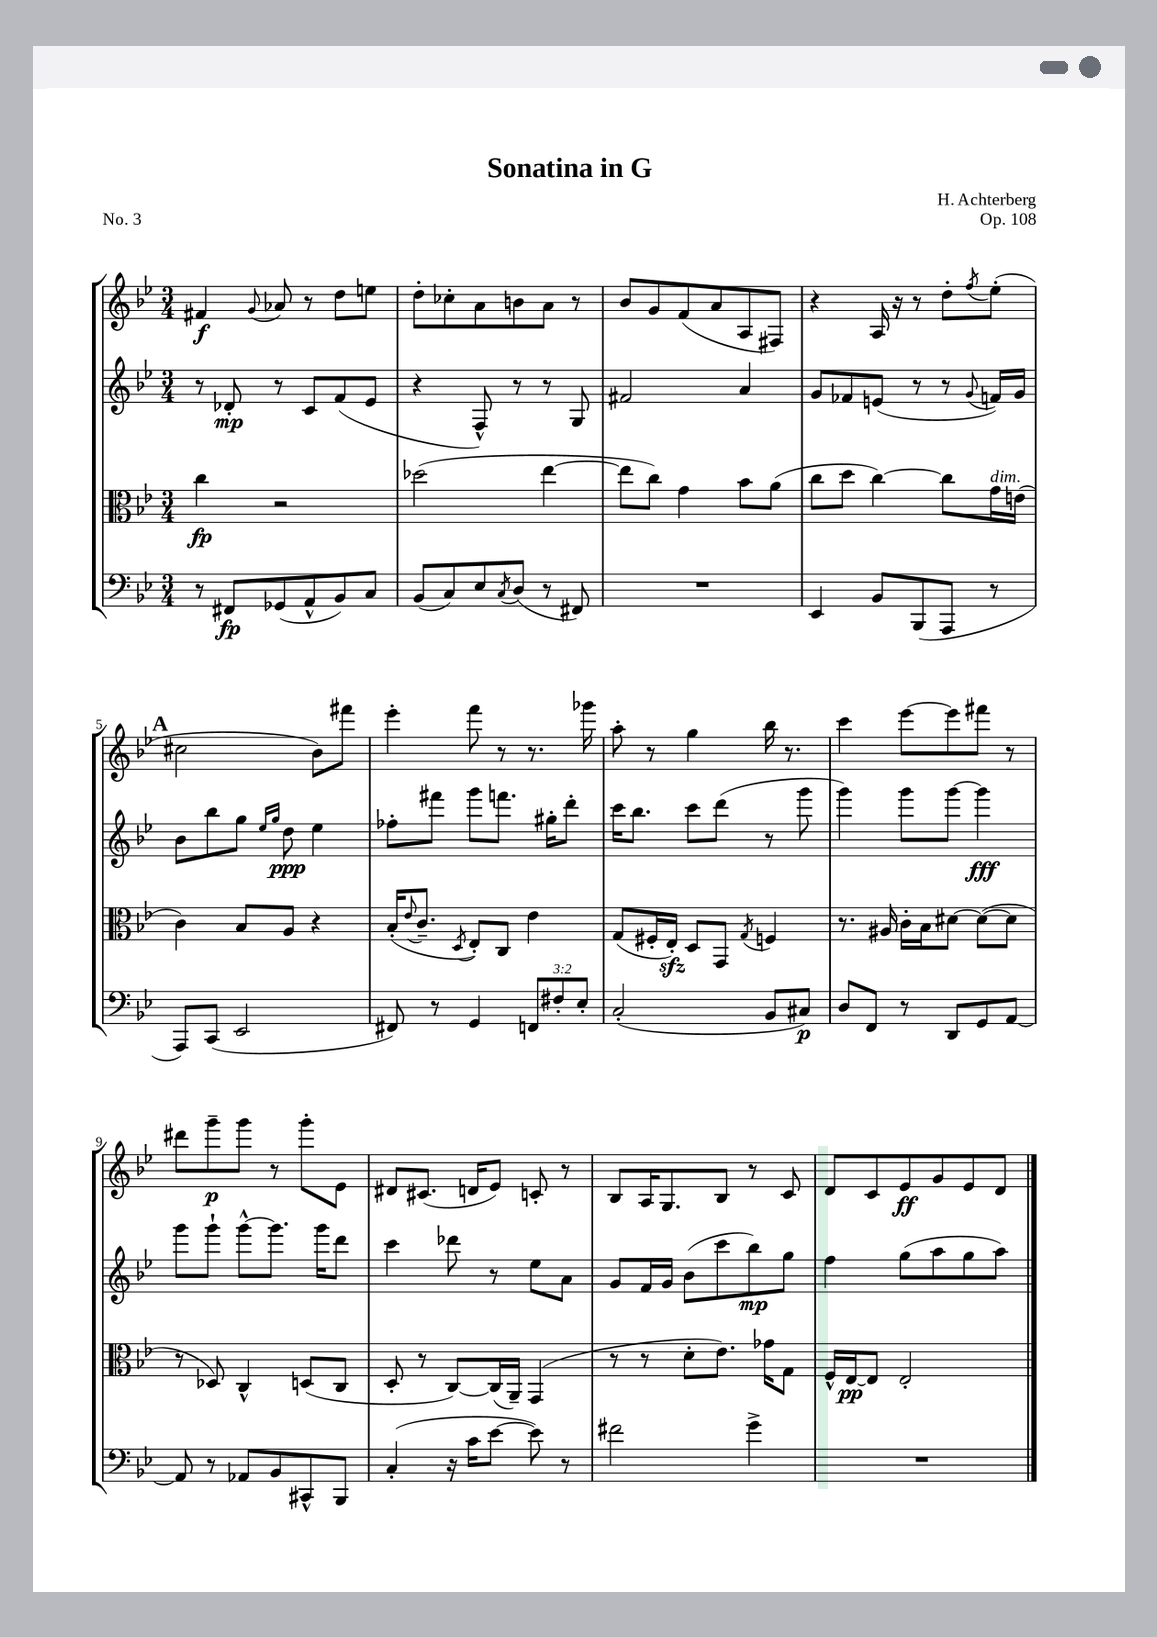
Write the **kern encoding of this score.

**kern	**dynam	**kern	**dynam	**kern	**dynam	**kern	**dynam
*part4	*part4	*part3	*part3	*part2	*part2	*part1	*part1
*staff4	*staff4	*staff3	*staff3	*staff2	*staff2	*staff1	*staff1
*clefF4	*	*clefC3	*	*clefG2	*	*clefG2	*
*k[b-e-]	*	*k[b-e-]	*	*k[b-e-]	*	*k[b-e-]	*
*M3/4	*	*M3/4	*	*M3/4	*	*M3/4	*
=1	=1	=1	=1	=1	=1	=1	=1
8r	.	4cc\	fp	8r	.	4f#X/	f
8FF#X/L	fp	.	.	8d-X'/	mp	.	.
.	.	.	.	.	.	8qqg/	.
(8GG-X/	.	2r	.	8r	.	8a-X/	.
8AA^^/	.	.	.	8c/L	.	8r	.
8BB-/)	.	.	.	(8f/	.	8dd\L	.
8C/J	.	.	.	8e-/J	.	8een\J	.
=2	=2	=2	=2	=2	=2	=2	=2
(8BB-/L	.	(2dd-X\	.	4r	.	8dd'\L	.
8C/)	.	.	.	.	.	8cc-X'\	.
8E-/	.	.	.	8F^^/)	.	8a\	.
8qC/	.	.	.	.	.	.	.
(8D/J	.	.	.	8r	.	8bn\	.
8r	.	[4ee-\	.	8r	.	8a\J	.
8FF#X/)	.	.	.	8G/	.	8r	.
=3	=3	=3	=3	=3	=3	=3	=3
2.r	.	8ee-\L]	.	2f#X/	.	8b-/L	.
.	.	8cc\J)	.	.	.	8g/	.
.	.	4g\	.	.	.	(8f/	.
.	.	.	.	.	.	8a/	.
.	.	8b-\L	.	4a/	.	8A/	.
.	.	(8a\J	.	.	.	8F#X/J)	.
=4	=4	=4	=4	=4	=4	=4	=4
4EE-/	.	8cc\L	.	8g/L	.	4r	.
.	.	8dd\J	.	8f-X/	.	.	.
8BB-/L	.	[4cc\)	.	(8en/J	.	16A/	.
.	.	.	.	.	.	16r	.
(8BBB-/	.	.	.	8r	.	8r	.
8AAA/J	.	8cc\L]	.	8r	.	8dd'\L	.
.	.	.	.	8qqg/	.	8qff/	.
!	!	!LO:TX:a:i:t=dim.	!	!	!	!	!
8r	.	16g\L	.	16fn/LL)	.	(8ee-'\J	.
.	.	(16en\JJ	.	16g/JJ	.	.	.
!!LO:LB:g=z
!!LO:REH:place=s1:t=A
=5	=5	=5	=5	=5	=5	=5	=5
8AAA/L)	.	4c\)	.	8b-\L	.	2cc#X\	.
(8CC/J	.	.	.	8bb-\	.	.	.
2EE-/	.	8B-/L	.	8gg\J	.	.	.
.	.	.	.	16qqee-/LL	.	.	.
.	.	.	.	16qqgg/JJ	.	.	.
.	.	8A/J	.	8dd\	ppp	.	.
.	.	4r	.	4ee-\	.	8b-\L)	.
.	.	.	.	.	.	8fff#X\J	.
=6	=6	=6	=6	=6	=6	=6	=6
8FF#X/)	.	(16B-'/KL	.	8ff-X'\L	.	4eee-'\	.
.	.	8qqe-/	.	.	.	.	.
.	.	8.c~/J	.	.	.	.	.
8r	.	.	.	8fff#X\J	.	.	.
.	.	8qD/	.	.	.	.	.
4GG/	.	8E-'/L)	.	8ggg\L	.	8fff\	.
.	.	8C/J	.	8.fffn\J	.	8r	.
12FFn/L	.	4e-\	.	.	.	8.r	.
.	.	.	.	16gg#X'\KL	.	.	.
12F#X'/	.	.	.	.	.	.	.
.	.	.	.	8ddd'\J	.	.	.
12E-'/J	.	.	.	.	.	.	.
.	.	.	.	.	.	16ggg-X\	.
=7	=7	=7	=7	=7	=7	=7	=7
(2C'/	.	(8G/L	.	16ccc\KL	.	8aa'\	.
.	.	.	.	8.bb-\J	.	.	.
.	.	16F#X'/L	.	.	.	8r	.
.	.	16E-zz'/JJ)	.	.	.	.	.
.	.	8D/L	.	8ccc\L	.	4gg\	.
.	.	8GG/J	.	(8ddd\J	.	.	.
.	.	8qG/	.	.	.	.	.
8BB-/L	.	4Fn/	.	8r	.	16bb-\	.
.	.	.	.	.	.	8.r	.
8C#X/J)	p	.	.	8ggg\	.	.	.
=8	=8	=8	=8	=8	=8	=8	=8
8D/L	.	8.r	.	4ggg\)	.	4ccc\	.
8FF/J	.	.	.	.	.	.	.
.	.	16A#X/	.	.	.	.	.
8r	.	16c'\LL	.	8ggg\L	.	[8eee-\L	.
.	.	16B-\J	.	.	.	.	.
8DD/L	.	[8d#X\J	.	[8ggg\J	.	8eee-\]	.
8GG/	.	(8d#\L_	.	4ggg\]	fff	8fff#X\J	.
[8AA/J	.	8d#\J]	.	.	.	8r	.
!!LO:LB:g=z
=9	=9	=9	=9	=9	=9	=9	=9
8AA/]	.	8r	.	8ggg\L	.	8ddd#X\L	.
8r	.	8D-X/)	.	8ggg`\J	.	8ggg~\	p
8AA-X/L	.	4C^^/	.	[8ggg^^\L	.	8ggg\J	.
8BB-/	.	.	.	8.ggg\J]	.	8r	.
8CC#X^^/	.	(8Dn/L	.	.	.	8ggg'\L	.
.	.	.	.	16ggg\KL	.	.	.
8BBB-/J	.	8C/J	.	8ddd\J	.	8e-\J	.
=10	=10	=10	=10	=10	=10	=10	=10
(4C'/	.	8D'/	.	4ccc\	.	8d#X/L	.
.	.	8r	.	.	.	(8.c#X/J	.
16r	.	[8C/L)	.	8ddd-X\	.	.	.
16c\KL	.	.	.	.	.	16dn/KL	.
[8e-\J	.	(16C/L]	.	8r	.	8e-/J)	.
.	.	16AA~/JJ)	.	.	.	.	.
8e-\])	.	(4GG/	.	8ee-\L	.	8cn'/	.
8r	.	.	.	8a\J	.	8r	.
=11	=11	=11	=11	=11	=11	=11	=11
2f#X\	.	8r	.	8g/L	.	8B-/L	.
.	.	8r	.	16f/L	.	16A/K	.
.	.	.	.	16g/JJ	.	8.G/	.
.	.	8d'\L	.	(8b-\L	.	.	.
.	.	8.e-\J)	.	8ccc\	.	8B-/J	.
4g^\	.	.	.	8bb-\)	mp	8r	.
.	.	16g-X\KL	.	.	.	.	.
.	.	8G\J	.	8gg\J	.	8c/	.
=12	=12	=12	=12	=12	=12	=12	=12
2.r	.	16F^^/LL	.	4ff\	.	8d/L	.
.	.	[16E-/J	pp	.	.	.	.
.	.	8E-/J]	.	.	.	8c/	.
.	.	2E-'/	.	(8gg\L	.	8e-/	ff
.	.	.	.	8aa\	.	8g/	.
.	.	.	.	8gg\	.	8e-/	.
.	.	.	.	8aa\J)	.	8d/J	.
==	==	==	==	==	==	==	==
*-	*-	*-	*-	*-	*-	*-	*-
